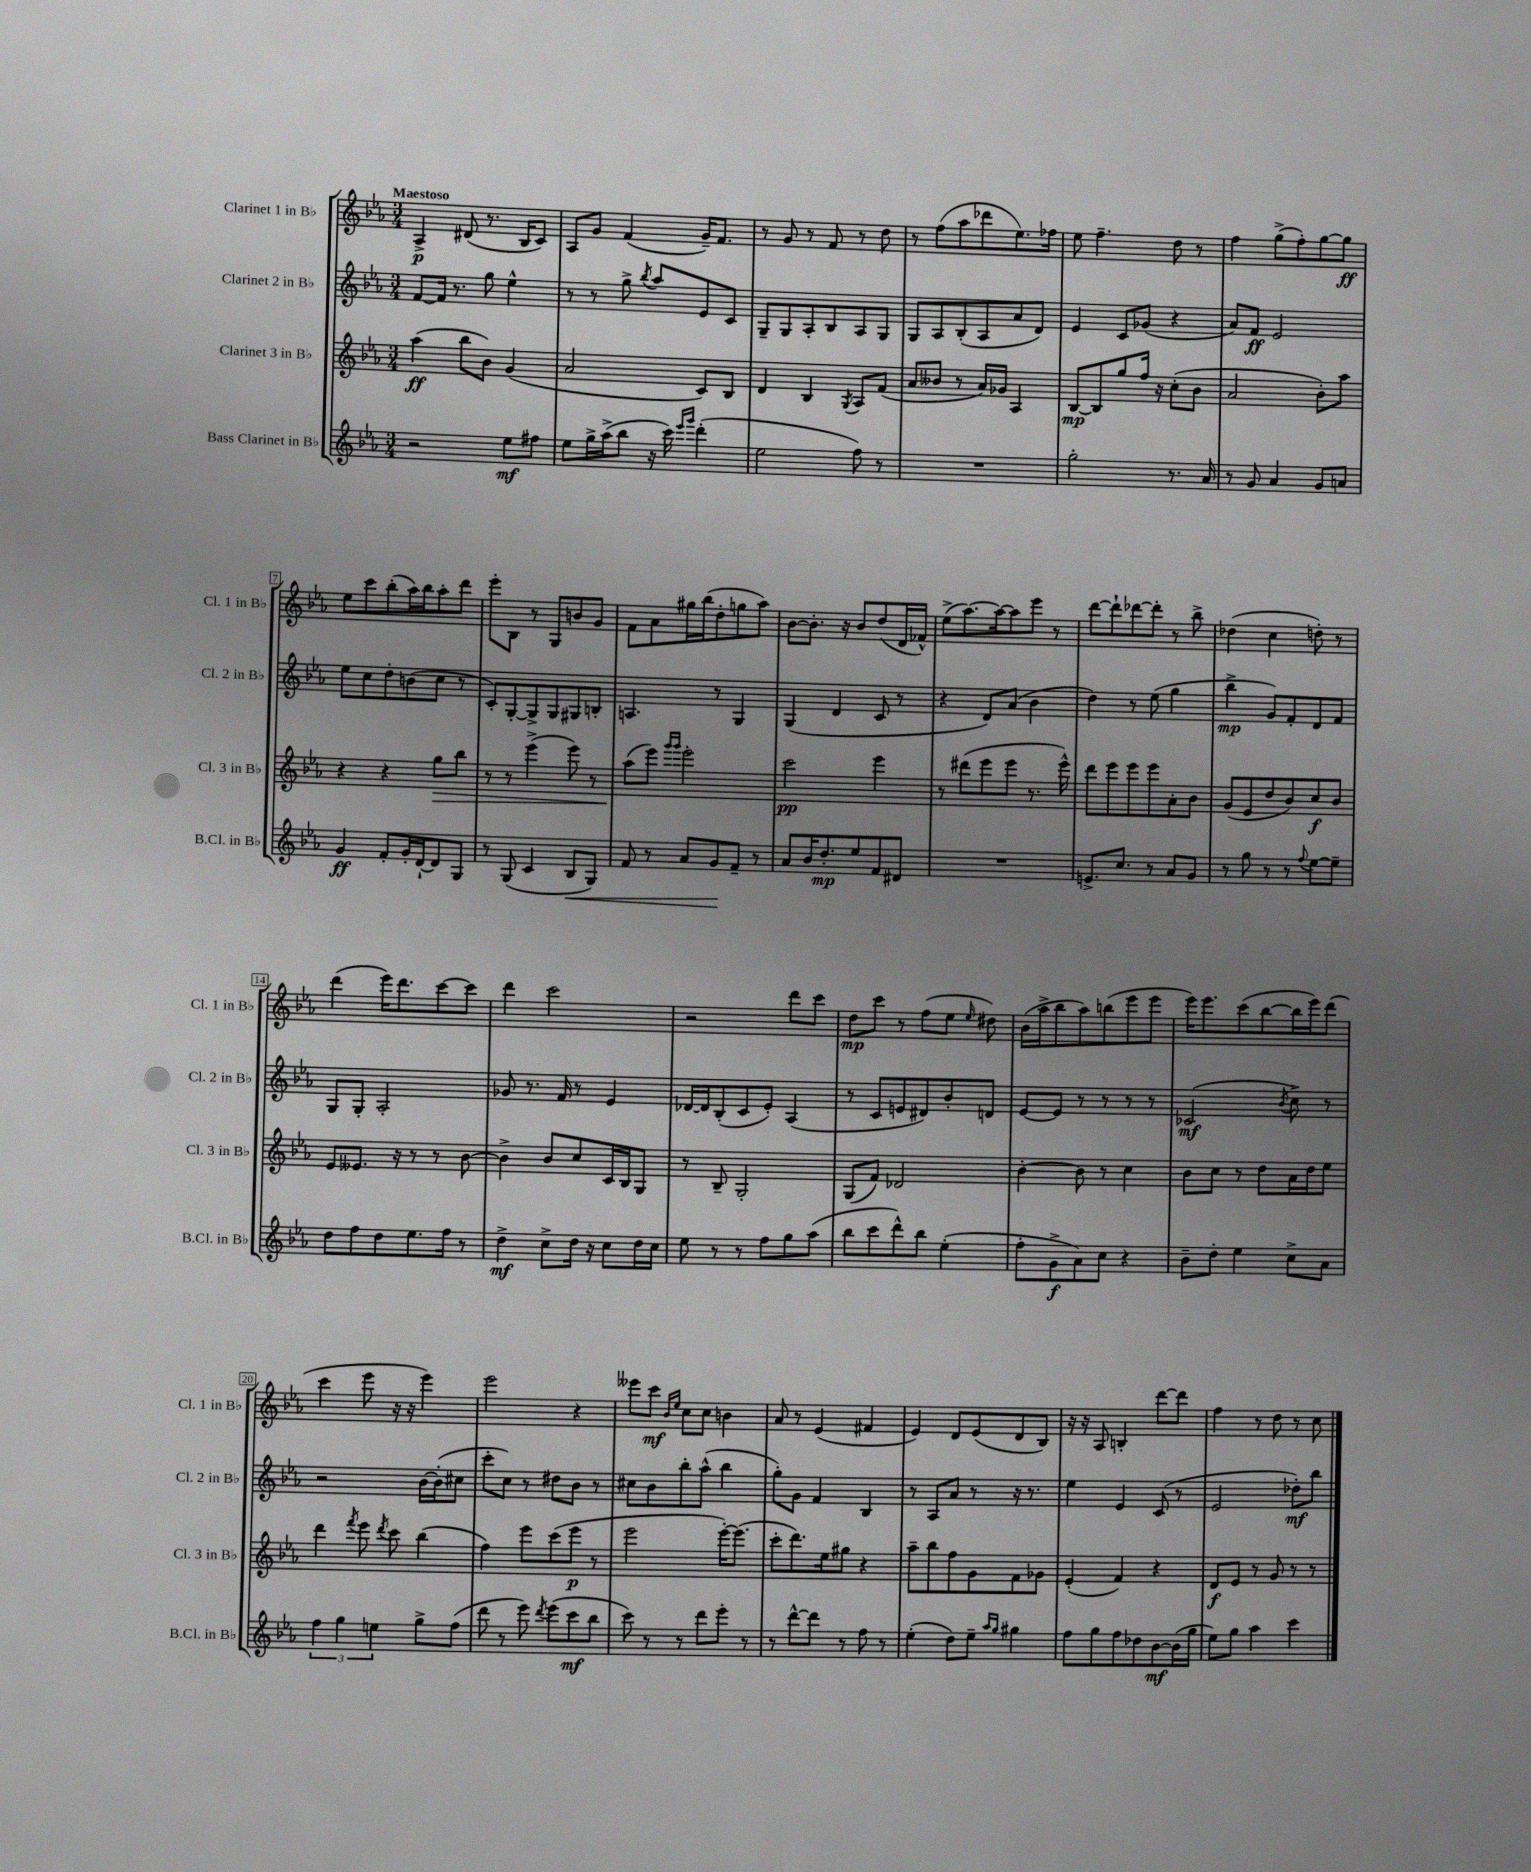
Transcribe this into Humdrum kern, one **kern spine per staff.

**kern	**kern	**kern	**kern
*staff4	*staff3	*staff2	*staff1
*clefG2	*clefG2	*clefG2	*clefG2
*k[b-e-a-]	*k[b-e-a-]	*k[b-e-a-]	*k[b-e-a-]
*M3/4	*M3/4	*M3/4	*M3/4
2r	(4aa-	[8f	4A-^
.	.	16f]	.
.	.	8.r	.
.	8bb-	.	(8d#
.	8b-)	8gg	8.r
8ee-	(4g	4ee-^^	.
.	.	.	16B-
8ff#	.	.	8c)
=	=	=	=
8ee-	2a-	8r	8A-
16gg^	.	8r	8g
(16aa-^	.	.	.
8bb-	.	8gg^	(4f
.	.	8qbb-	.
16r	.	8aa-	.
16ccc)	.	.	.
16qqeee-	.	.	.
16qqggg	.	.	.
(4ddd'	8c)	8e-	16g~)
.	.	.	8.f
.	8B-	8c	.
=	=	=	=
2ee-	4d	8G~	8r
.	.	8G	8g
.	4B-	8A-'	8r
.	.	8B-	8f
.	8qG	.	.
8ff)	8A-	8A-	8r
8r	(8f	8G	8dd
=	=	=	=
2.r	8a-	8G	8r
.	8b--	8A-	(8ff
.	8r	(8B-'	8aa-
.	16a-)	8A-	8ddd-
.	16g-	.	.
.	4A-	8a-	8.ee-)
.	.	8d)	.
.	.	.	16ff-
=	=	=	=
2gg'	[8B-	4e-	8ee-
.	8B-]	.	4.ff~
.	8gg	8c	.
.	16ff	(8g-	.
.	16r	.	.
8.r	(8cc'	4r	8dd
.	8b-	.	8r
16a-	.	.	.
=	=	=	=
8r	2a-	8a-)	4ff
8g	.	8f	.
4a-	.	2e-	(8gg^
.	.	.	8ff')
8g	8b-')	.	[8gg
8a	8aa-	.	8gg]
=	=	=	=
4g	4r	8ee-	8ee-
.	.	8cc	8ccc
8f'	4r	8dd'	(8bb-'
16g'	.	(8b	16aa-)
[16d`	.	.	16bb-
8d]	8gg	8cc	8aa-'
8G	8bb-	8r	8ddd
=	=	=	=
8r	8r	8c')	8eee-'
(8G	8r	[8G'	8B-
4c	(4eee-^	8G^]	8r
.	.	8G	8G
8B-	8eee-)	8G#	8b
8G)	8r	8B'	8g
=	=	=	=
8f	(8aa-	4.A	8f
8r	8eee-)	.	8a-
.	16qqggg	.	.
.	16qqggg	.	.
8a-	2eee-'	.	16gg#
.	.	.	(16bb-
8g	.	8r	8dd'
8f~	.	4G	8gg
8r	.	.	8aa-)
=	=	=	=
8a-	2ccc	(4G	[8b-
16b-	.	.	8.b-']
8.dd'	.	.	.
.	.	4d	.
.	.	.	16r
8ee-	.	.	8b-
8f	4eee-	8c	(8dd
8d#	.	8r	16d
.	.	.	16f-^^)
=	=	=	=
2.r	8r	4r	(8ee-^
.	(8ddd#	.	[8.aa-)
.	8eee-	8d)	.
.	.	.	16aa-_
.	8eee-	(8a-	8aa-]
.	8.r	4b-	8eee-
.	.	.	8r
.	16eee-^^)	.	.
=	=	=	=
8.e^	8ddd	4dd)	[8ddd
.	8eee-	.	8ddd`]
8.cc	.	.	.
.	8eee-	8r	[8ddd-
8r	8eee-	(8ee-	8ddd-']
8a-	8a-'	4gg	8r
8g	8b-	.	8bb-^
=	=	=	=
8r	(8g	4bb-^	(4dd-
8gg	8e-	.	.
8r	8dd	8g)	4cc
8r	8b-)	8f'	.
8qqff	.	.	.
[8ee-	8cc	8d	8dd')
8ee-~]	8b-	8f	8r
=	=	=	=
8dd	8e-	8G	(4ddd
8ff	8.e--	8G'	.
8dd	.	2A-'	16eee-)
.	16r	.	8.ddd
8.ee-	8r	.	.
.	8r	.	[8ccc
16ff	.	.	.
8r	[8b-	.	8ccc]
=	=	=	=
4dd^	4b-^]	8g-	4ddd
.	.	8.r	.
8cc^	8b-	.	2ccc
.	.	16f	.
16dd	8cc	8r	.
16r	.	.	.
8cc	16c	4e-	.
.	16B-	.	.
16dd	8G	.	.
16cc	.	.	.
=	=	=	=
8ee-	8r	[16d-	2r
.	.	16d-]	.
8r	8B-~	(8B-'	.
8r	2G'	8c	.
8ff	.	8e-')	.
8gg	.	(4A-	8ddd
(8aa-	.	.	8ccc
=	=	=	=
8bb-	(8G	8r	8dd
8ccc	8f)	8c	8ccc
8ddd^^)	2d-	8e	8r
8bb-	.	8d#)	(8ff
(4ee-'	.	8b-'	8ee-
.	.	.	16qqee-
.	.	8d	8dd#)
=	=	=	=
8ff'	[4b-'	[8e-	(16b-
.	.	.	16aa-^
8g^	.	8e-]	8bb-
8a-)	8b-]	8r	8aa-)
8cc	8r	8r	(8bb
4r	4cc	8r	8eee-
.	.	8r	8eee-
=	=	=	=
8b-~	8b-	(2c-	16eee-)
.	.	.	8.eee-
8dd'	8cc	.	.
4ee-	8r	.	(8ccc
.	8dd	.	[8bb-
.	.	8qb-	.
8cc^	16a-	8cc^)	16bb-]
.	16dd	.	16eee-)
8a-	8ee-	8r	(8ddd
=	=	=	=
6ff	4ddd	2r	4ccc
6gg	.	.	.
.	8qfff	.	.
.	8eee-	.	8eee-
6ee	.	.	.
.	8qddd	.	.
.	8ccc	.	16r
.	.	.	16r
8gg^	(4bb-	[16b-	4eee-)
.	.	(16b-']	.
(8ff	.	8cc#	.
=	=	=	=
8ddd	4ff)	8ccc'	2eee-
8r	.	8cc)	.
8eee-)	8eee-	8r	.
8qddd	.	.	.
(8eee-	(8ccc	8dd#	.
8ccc	8eee-	8b-	4r
8bb-	8r	8r	.
=	=	=	=
8ccc)	2eee-	8cc#	8eee--
8r	.	8b-	8ccc
.	.	.	16qqb-
.	.	.	16qqee-
8r	.	8bb-'	8cc
8ddd	.	(8aa-^^	8cc
8eee-'	[16eee-')	4bb-	4b
.	(8.eee-]	.	.
8r	.	.	.
=	=	=	=
8r	8ccc'	8gg')	8a-
[8ddd^^	8.ddd)	8g	8r
8ddd]	.	4f	(4e-
.	16ee-	.	.
8r	8gg#	.	.
8ff	4r	4B-	4f#
8r	.	.	.
=	=	=	=
(4ee-'	8aa-~	8r	4e-)
.	8bb-	8A-	.
8dd)	8ff	8a-	8d
8ee-~	8g	8r	(8e-
16qqaa-	.	.	.
16qqgg	.	.	.
4gg#	8f	16r	8d
.	.	8.r	.
.	8g-	.	8B-)
=	=	=	=
8ff	(4e-'	4ee-	16r
.	.	.	16r
8gg	.	.	8A-
8ff	4f)	4e-	4B'
8dd-	.	.	.
[8b-	4r	(8c	[8ddd
(16b-]	.	8r	8ddd]
16gg	.	.	.
=	=	=	=
8ee-)	8d	2e-	4ff
8gg	8e-	.	.
4aa-	8r	.	8r
.	8g	.	8dd
4ccc	8r	8dd-')	8r
.	8r	8bb-	8cc
==	==	==	==
*-	*-	*-	*-
